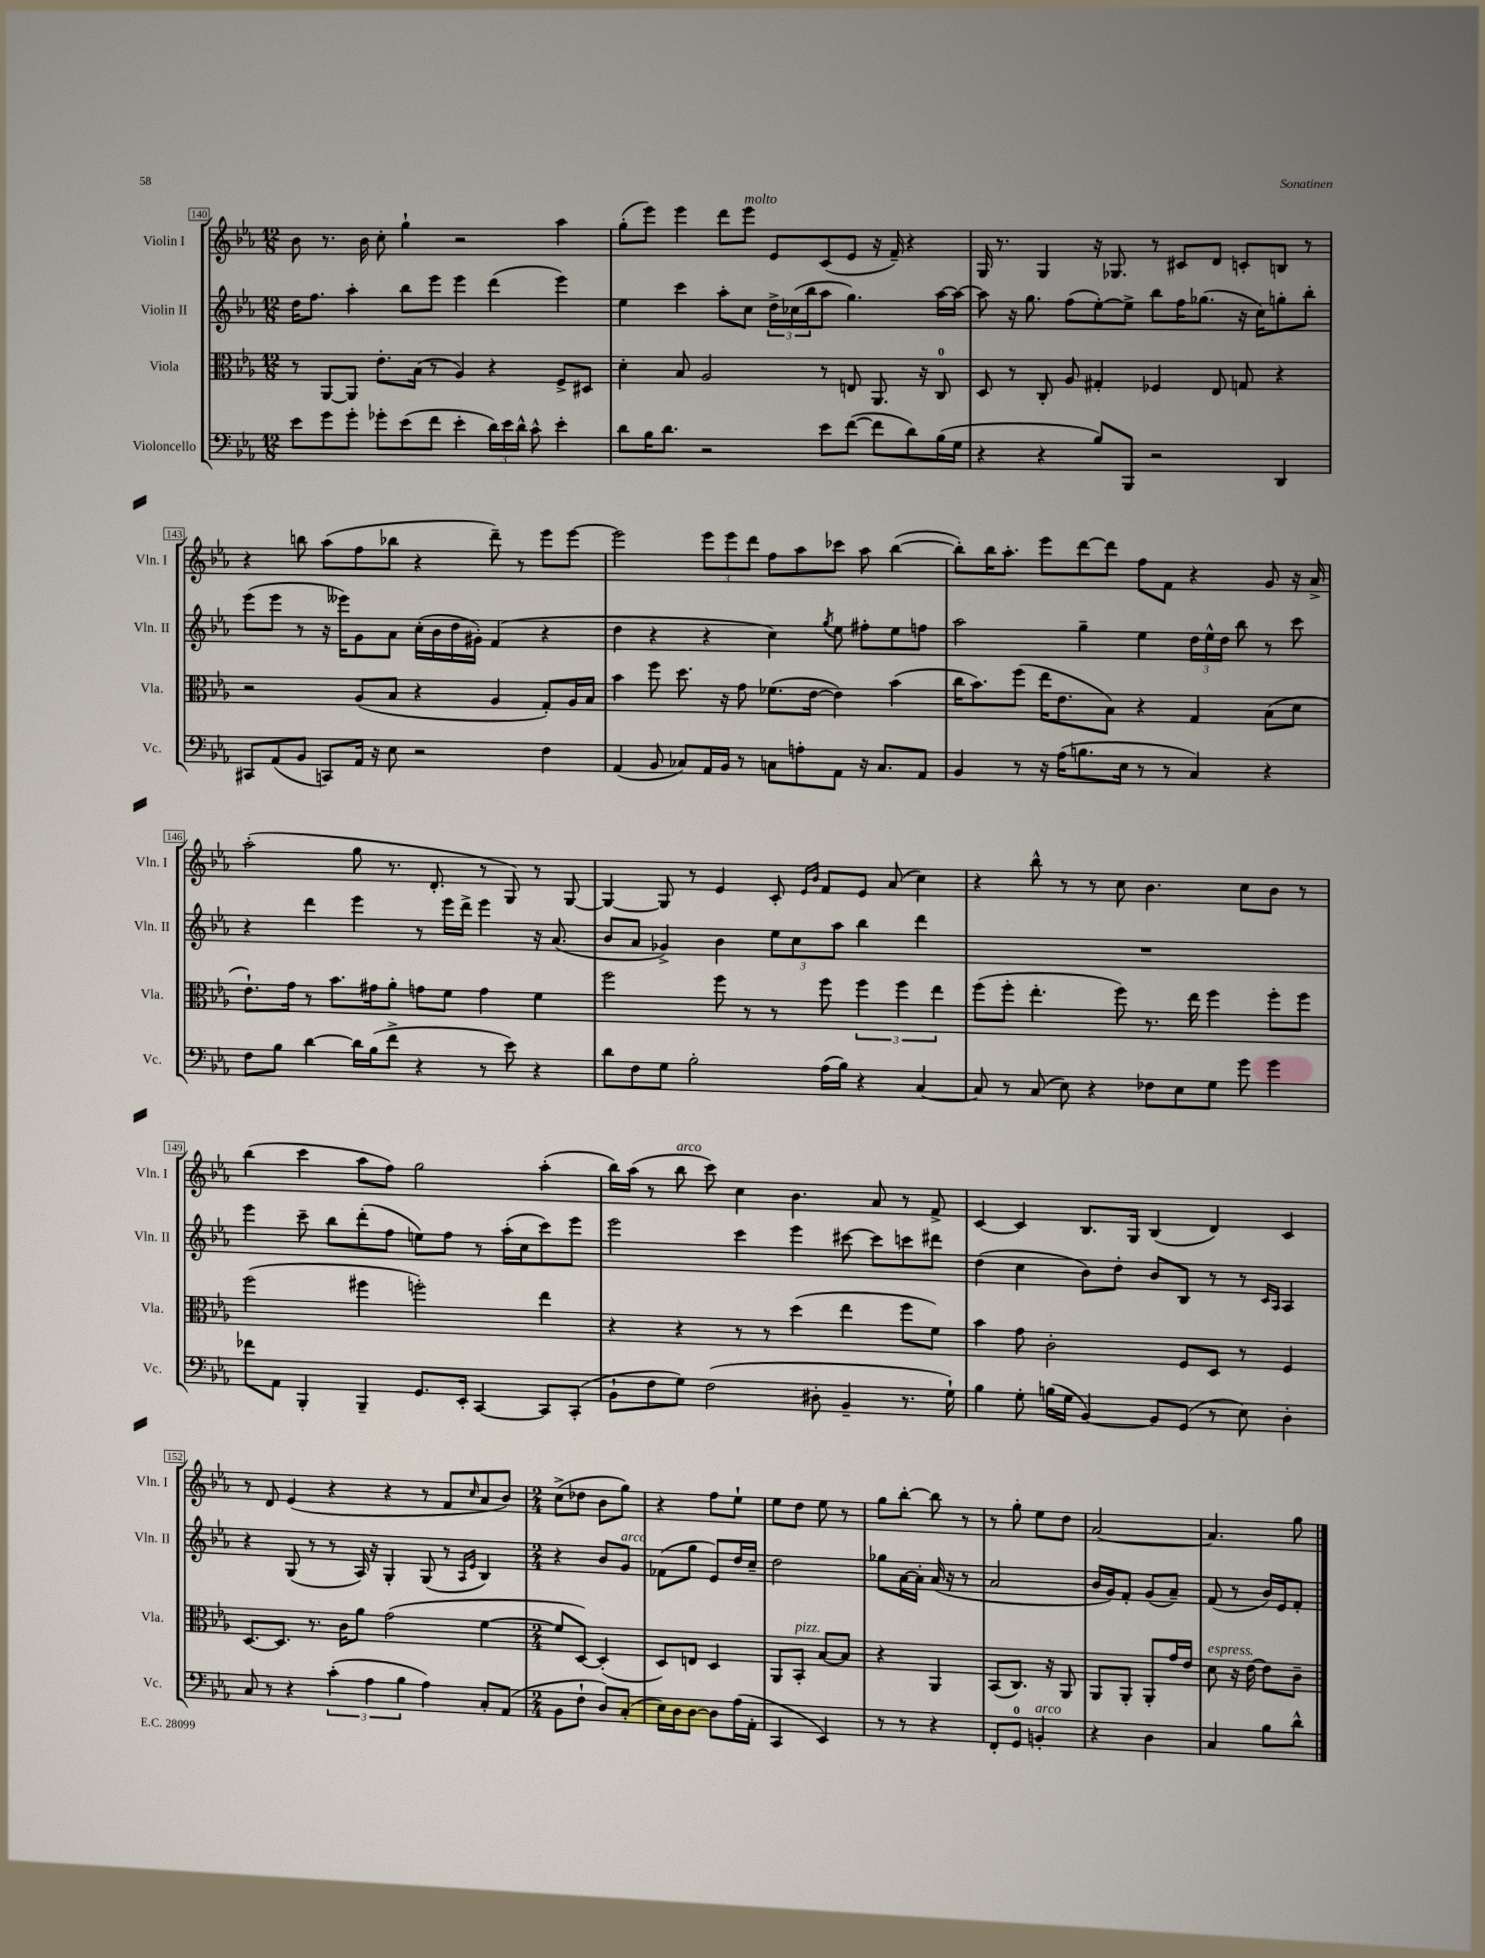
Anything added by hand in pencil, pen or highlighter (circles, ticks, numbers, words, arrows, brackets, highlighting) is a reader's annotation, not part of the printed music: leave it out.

**kern	**kern	**kern	**kern
*staff4	*staff3	*staff2	*staff1
*clefF4	*clefC3	*clefG2	*clefG2
*k[b-e-a-]	*k[b-e-a-]	*k[b-e-a-]	*k[b-e-a-]
*M12/8	*M12/8	*M12/8	*M12/8
8e-	8r	16dd	8b-
.	.	8.ff	.
8g	[8AA-	.	8.r
8g'	8AA-]	4aa-'	.
.	.	.	16b-
8g-'	8.e-'	.	8cc'
(8e-	.	8bb-	4gg`
.	(16B-	.	.
8f	8r	8eee-	.
4e-'	4A-)	4eee-	2r
24d)	4r	(4ddd	.
24e-	.	.	.
24d^^	.	.	.
8c^^	.	.	.
4e-'	8F^	4eee-)	4aa-
.	8D#	.	.
=	=	=	=
8d	4d'	4ee-	(8gg'
16B-	.	.	8eee-)
8.d	.	.	.
.	8B-	4ccc	4eee-
2r	2A-	.	.
.	.	8aa-'	8ddd
.	.	8cc	8eee-
.	.	24dd^	8e-
.	.	(24cc-	.
.	.	24bb-	.
8e-	8r	8aa-	(8c
([8f	8E	4.gg)	8e-
8f]	8.AA-	.	16r
.	.	.	16f~)
8d)	.	.	4r
.	16r	.	.
(16B-	8C	[16aa-	.
16G	.	16aa-_	.
=	=	=	=
4r	8D	8aa-]	16G
.	.	.	8.r
.	8r	16r	.
.	.	8.gg	.
4r	8C'	.	4G
.	8A-	(8ff	.
8B-)	4G#'	[8ee-')	16r
.	.	.	8.G-
8BBB-	.	8ee-^]	.
2r	4F-	8bb-	8r
.	.	16ff	8c#
.	.	(8.gg-	.
.	8E-	.	8d
.	8G	16r	8c'
.	.	16cc)	.
4DD	4r	8gg'	8B
.	.	8bb-'	8r
=	=	=	=
8CC#	2r	(8eee-	4r
(8AA-	.	8eee-	.
8BB-	.	8r	8bb
8CC)	.	16r	(8aa-
.	.	16eee--)	.
16AA-	(8A-	8g	8ff
16r	.	.	.
8E-	8B-	8a-	8bb-
2r	4r	(16cc'	4r
.	.	16b-	.
.	.	16dd	.
.	.	16g#')	.
.	4A-	(4f	8ddd~)
.	.	.	8r
4F	8G')	4r	8eee-
.	16A-	.	[8eee-
.	16B-	.	.
=	=	=	=
(4AA-	4b-	4dd	2eee-]
8BB-	8ff	4r	.
8C-)	8.dd	.	.
16AA-	.	4r	12eee-
16BB-	16r	.	.
.	.	.	12eee-
8r	8g	.	.
.	.	.	12ddd
8C	(8.f-	4cc)	8ff
8A'	.	.	8aa-
.	[16e-	.	.
.	.	8qgg	.
8AA-	4e-])	8ee-	8ccc-
16r	.	8ff#'	8aa-
8.C	.	.	.
.	(4b-	8ee-	([4bb-
8AA-	.	8ff	.
=	=	=	=
4BB-	16cc	2aa-	8bb-'])
.	8.b-)	.	.
.	.	.	16bb-
.	.	.	8.aa-'
8r	(8ff	.	.
16r	16ee-	.	8eee-
(16A-	8.e-	.	.
8.B	.	4gg~	[8ddd
.	8B-)	.	8ddd]
16E-	.	.	.
8r	4r	4ee-	8ff
8r	.	.	8f
4C)	4G	24dd	4r
.	.	24ee-^^	.
.	.	24dd	.
.	.	8bb-	.
4r	(8B-	8r	8g
.	8d	8ccc	16r
.	.	.	16a-^
=	=	=	=
8F	8.e-`)	4r	(2aa-'
8B-	.	.	.
.	16g	.	.
[4d	8r	4ddd	.
.	8.b-	.	.
16d]	.	4eee-	8gg
(16B-	16g#	.	.
8f^	8a-'	.	8.r
4r	8g	8r	.
.	.	.	8.d'
.	8f	16eee-	.
.	.	16ddd^	.
8r	4g	4eee-	8r
8e-)	.	.	8G)
4r	4f	16r	8r
.	.	(8.a-	.
.	.	.	[8G
=	=	=	=
8d	2ff	8b-	4G_
8F	.	8a-	.
8G	.	4g-^)	8G]
2B-'	.	.	8r
.	8ff	4b-	4e-
.	8r	.	.
.	8r	12ee-	8c'
.	.	12cc	.
.	.	.	16qqe-
.	.	.	16qqb-
(16A-	8ff	.	8f
.	.	12aa-	.
16B-)	.	.	.
4r	6ff	4bb-	8e-
.	.	.	(8a-
.	6ff	.	.
[4C	.	4ddd	4cc)
.	6ee-	.	.
=	=	=	=
8C]	(8ff	1.r	4r
8r	8ff'	.	.
(8C	4.ee-'	.	8bb-^^
8E-)	.	.	8r
4r	.	.	8r
.	8ff)	.	8cc
8F-	8.r	.	4.b-
8E-	.	.	.
.	16ee-	.	.
8G	4ff	.	.
8g	.	.	8cc
4g	8ff'	.	8b-
.	8ff	.	8r
=	=	=	=
8f-	(2ff	4eee-	(4bb-
8AA-	.	.	.
4BBB-'	.	8ccc~	4ccc
.	.	8bb-	.
4BBB-~	4ff#	(8ddd'	8aa-
.	.	8ff	8ff)
8.GG	2ff')	8ee)	2gg
.	.	8ff	.
16EE-'	.	.	.
[4CC	.	8r	.
.	.	(16aa-'	.
.	.	16cc	.
8CC]	4ee-	8ccc)	(4aa-'
(8CC'	.	8eee-	.
=	=	=	=
8BB-`	4r	2eee-	16bb-)
.	.	.	(16aa-
8F	.	.	8r
8G)	4r	.	8bb-
(2F	.	.	8ccc)
.	8r	4ccc	4cc
.	8r	.	.
.	(4dd	4eee-	4.b-
8D#'	.	.	.
4BB-~	4ee-	[8ccc#	.
.	.	8ccc#]	8a-
8.r	8ff	8ccc	8r
.	8f)	8ddd#	8f^
16G`)	.	.	.
=	=	=	=
4B-	4b-	(4dd	[4c
8G'	8g	4cc	4c]
(16B	2c'	.	.
16G	.	.	.
[4BB-)	.	8b-)	8.B-
.	.	8dd'	.
.	.	.	16G
8BB-]	.	8b-	(4B-
(8GG	8F	8B-	.
8r	8D	8r	4d)
8E-)	8r	8r	.
.	.	16qqc	.
.	.	16qqA-	.
4D'	4F	4A-	4c
=	=	=	=
8C	[8.D	4r	8r
8r	.	.	8d
.	8.D]	.	.
4r	.	(8G	(4e-
.	8.r	8r	.
(6c'	.	8r	4r
.	16c	.	.
.	8a-	16A-)	.
6A-	.	.	.
.	.	16r	.
.	(2g	4G'	4r
6B-	.	.	.
4A-)	.	(8G	8r
.	.	8r	8f
.	.	16qqA-	.
.	.	16qqe-	16qqcc
8C'	[4f	4B-)	8a-
(8AA-	.	.	8b-)
=	=	=	=
*M2/4	*M2/4	*M2/4	*M2/4
8BB-	8f]	4r	(8cc^
8F`	[8D)	.	8dd-
8D)	(4D']	8b-	8b-
(8C'	.	8g	8gg)
=	=	=	=
16E-)	8D)	(8f-	4r
16D	.	.	.
[8D	8E	8gg	.
8D]	4D	8e-)	8ff
(16A-	.	16dd	8ee-`
16AA-'	.	16cc~	.
=	=	=	=
4CC	8AA-	2dd	8ee-
.	8BB-'	.	8dd
4EE-)	[8B-	.	8ee-
.	8B-]	.	8r
=	=	=	=
8r	4r	8gg-	8gg
8r	.	[16a-	[8bb-'
.	.	16a-']	.
4r	4AA-	(16a-	8bb-]
.	.	16r	.
.	.	8r	8r
=	=	=	=
8FF'	(8BB-	2a-	8r
8GG	8.C)	.	8gg'
4BB'	.	.	8ee-
.	16r	.	.
.	8AA-	.	8dd
=	=	=	=
4r	8AA-	16b-	[2a-
.	.	16g)	.
.	8AA-'	8f'	.
4D	8AA-'	(8g	.
.	16g	8a-~)	.
.	16e-	.	.
=	=	=	=
4C	8d	(8f	4.a-]
.	16r	8r	.
.	[16e-	.	.
8B-	8e-]	16b-)	.
.	.	16e-	.
8d^^	8c~	8f'	8gg
==	==	==	==
*-	*-	*-	*-
